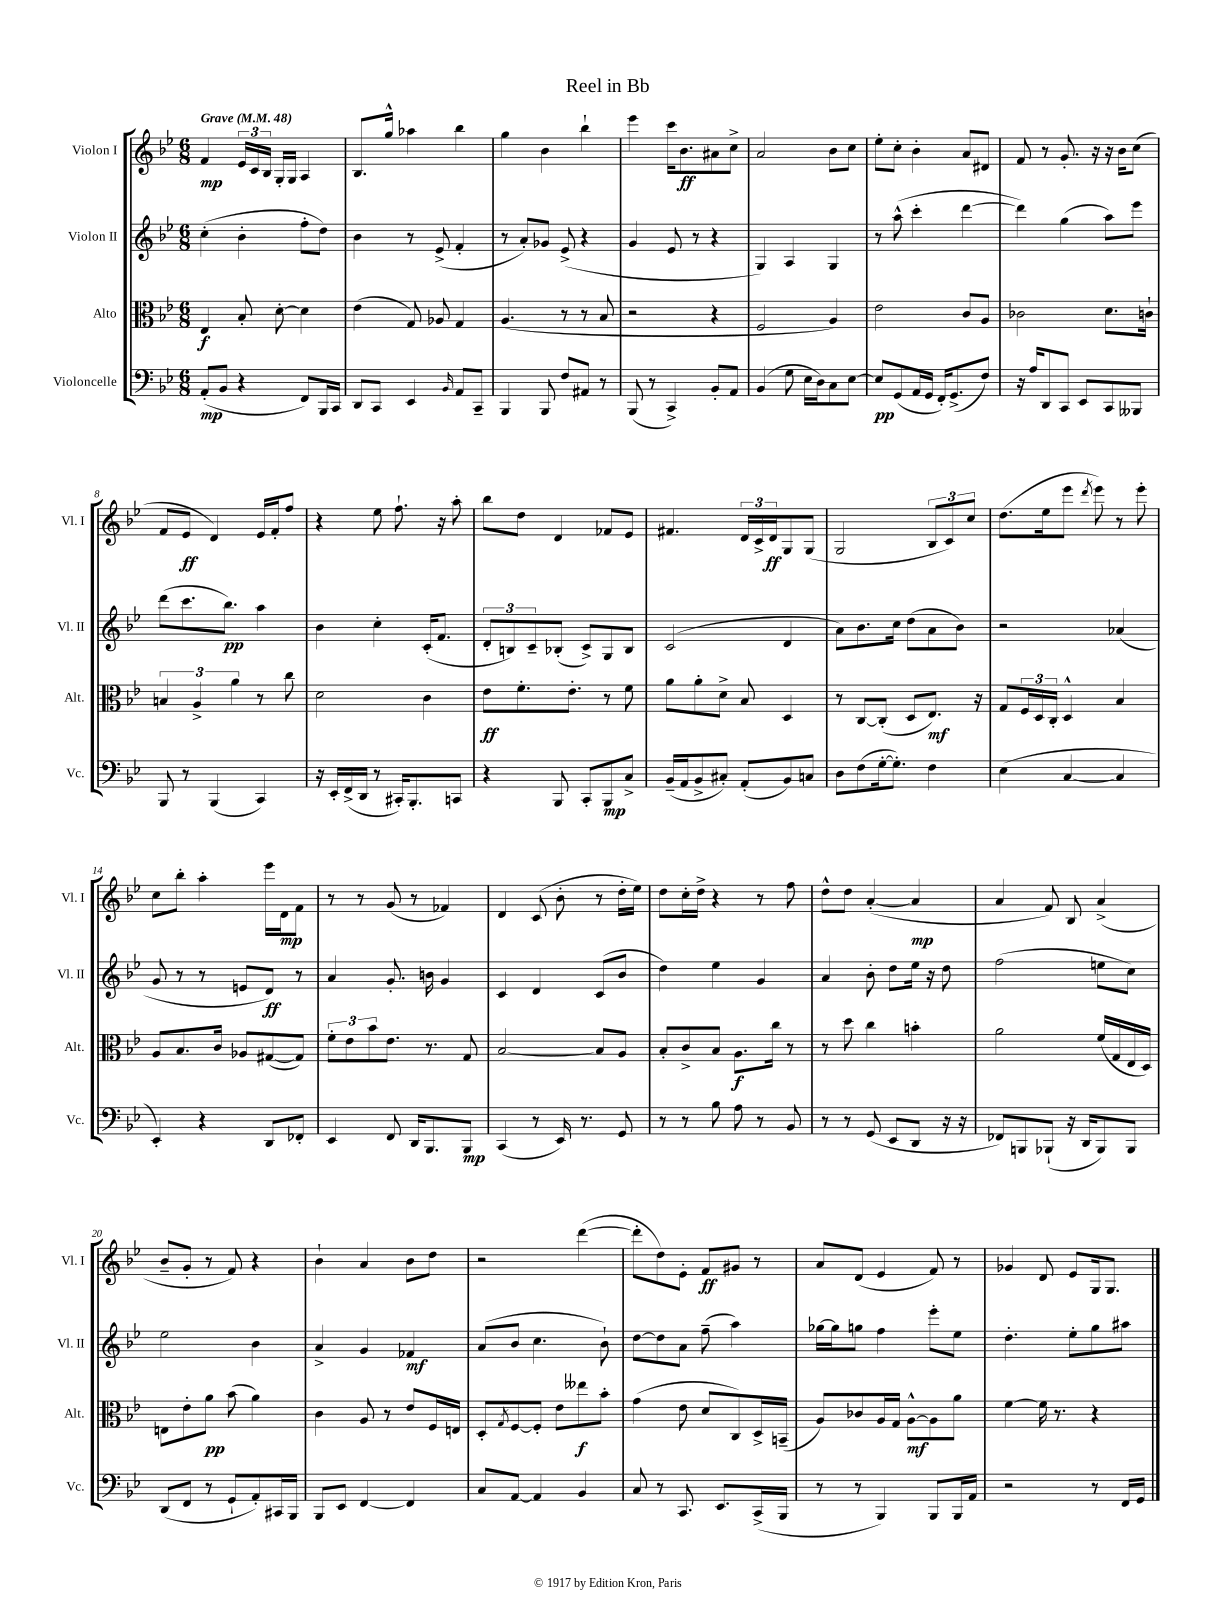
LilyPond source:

\header { title = "Reel in Bb" }
<<
\new StaffGroup <<
\new Staff = "s0" \with { instrumentName = "Violon I" shortInstrumentName = "Vl. I" } {
    \clef treble \key bes \major \numericTimeSignature \time 6/8 \tempo "Grave" 4 = 48
    f'4\mp \tuplet 3/2 { ees'16 c'16 bes16 } g16-. g16 a4 |
    bes8. g''16-^ aes''4 bes''4 |
    g''4 bes'4 bes''4-! |
    ees'''4 c'''16 bes'8.\ff ais'8 c''8-> |
    a'2 bes'8 c''8 |
    ees''8-. c''8-. bes'4-. a'8 dis'8 |
    f'8 r8 g'8.-. r16 r16 bes'16 c''8( |
    f'8 ees'8\ff d'4) ees'16 f'16-. f''8 |
    r4 ees''8 f''8.-! r16 a''8-. |
    bes''8 d''8 d'4 fes'8 ees'8 |
    fis'4. \tuplet 3/2 { d'16 c'16-> d'16\ff } g8 g8( |
    g2 \tuplet 3/2 { bes8 c'8) c''8 } |
    d''8.( ees''16 ees'''8 \acciaccatura { d'''8 } ees'''8) r8 ees'''8-. |
    c''8 bes''8-. a''4-. ees'''16 d'16\mp f'8 |
    r8 r8 g'8( r8 fes'4) |
    d'4 c'8( bes'8-. r8 d''16-. ees''16) |
    d''8 c''16-. d''16-> r4 r8 f''8 |
    d''8-^ d''8 a'4~-.( a'4\mp |
    a'4 f'8) bes8 a'4->( |
    bes'8-- g'8-. r8 f'8) r4 |
    bes'4-! a'4 bes'8 d''8 |
    r2 d'''4~( |
    d'''8-. d''8) ees'8-. f'8\ff gis'8 r8 |
    a'8 d'8( ees'4 f'8) r8 |
    ges'4 d'8 ees'8 g16 g8. \bar "|." |
}
\new Staff = "s1" \with { instrumentName = "Violon II" shortInstrumentName = "Vl. II" } {
    \clef treble \key bes \major \numericTimeSignature \time 6/8
    c''4-.( bes'4-. f''8-. d''8) |
    bes'4 r8 ees'8->( f'4-. |
    r8 a'8-.) ges'8 ees'8->( r4 |
    g'4 ees'8 r8 r4 |
    g4) a4 g4 |
    r8 a''8-^( c'''4-. d'''4~ |
    d'''4) g''4( a''8) ees'''8 |
    d'''8( c'''8. bes''8.\pp) a''4 |
    bes'4 c''4-. c'16-.( f'8. |
    \tuplet 3/2 { d'8-. b8) c'8-- } bes8-.( c'8->) g8 bes8 |
    c'2( d'4 |
    a'8) bes'8. c''16 d''8( a'8 bes'8) |
    r2 aes'4( |
    g'8 r8 r8 e'8 d'8\ff) r8 |
    a'4 g'8.-. b'16 g'4 |
    c'4 d'4 c'8( bes'8 |
    d''4) ees''4 g'4 |
    a'4 bes'8-. d''8 ees''16 r16 d''8 |
    f''2( e''8 c''8) |
    ees''2 bes'4 |
    a'4-> g'4 fes'4\mf |
    a'8( bes'8 c''4. bes'8-!) |
    d''8~ d''8 a'8 f''8--( a''4) |
    ges''16~ ges''16 g''8 f''4 ees'''8-. ees''8 |
    d''4.-. ees''8-. g''8 ais''8 \bar "|." |
}
\new Staff = "s2" \with { instrumentName = "Alto" shortInstrumentName = "Alt." } {
    \clef alto \key bes \major \numericTimeSignature \time 6/8
    ees4\f bes8-. d'8~-. d'4 |
    ees'4( g8) aes8 g4 |
    a4.( r8 r8 bes8 |
    r2 r4 |
    f2 a4) |
    ees'2 c'8 a8 |
    ces'2 d'8. c'16-! |
    \tuplet 3/2 { b4 a4-> a'4 } r8 c''8 |
    d'2 c'4 |
    ees'8\ff f'8.-. ees'8.-. r8 f'8 |
    a'8 a'8-. d'8-> bes8 d4 |
    r8 c8~ c8-.( d8 ees8.\mf) r16 |
    g8 \tuplet 3/2 { f16 d16 c16-. } d4-^ bes4 |
    a8 bes8. c'16 aes8 gis8~( gis8) |
    \tuplet 3/2 { f'8-. ees'8 bes'8 } ees'8. r8. g8 |
    bes2~ bes8 a8 |
    bes8-. c'8-> bes8 a8.\f c''16 r8 |
    r8 d''8 c''4 b'4-. |
    a'2 f'16( g16 ees16 d16) |
    e8 ees'8-. a'8\pp bes'8( a'4) |
    c'4 a8 r8 ees'8 f16 e16 |
    d8-. \acciaccatura { g8 } f8~ f8-. ees'8 eeses''8\f bes'8-. |
    g'4( ees'8 d'8 c8) d16-> b,16--( |
    a8) ces'8 a16 g16 a8~-^\mf a8 a'8 |
    f'4~ f'16 r8. r4 \bar "|." |
}
\new Staff = "s3" \with { instrumentName = "Violoncelle" shortInstrumentName = "Vc." } {
    \clef bass \key bes \major \numericTimeSignature \time 6/8
    a,8-.\mp( bes,8 r4 f,8) bes,,16 c,16 |
    d,8 c,8 ees,4 \grace { bes,16 } a,8 c,8-- |
    bes,,4 bes,,8 f8 ais,8 r8 |
    bes,,8( r8 c,4->) bes,8-. a,8 |
    bes,4( g8 ees16 d16) c8 ees8~ |
    ees8\pp g,8( a,16 g,16 f,16-.) g,8.->( f8) |
    r16 a16 d,8 c,8 ees,8 c,8 beses,,8 |
    bes,,8 r8 bes,,4( c,4) |
    r16 ees,16-. f,16->( d,16 r8 cis,16-.) bes,,8.-. c,8 |
    r4 bes,,8 c,8-. bes,,8\mp c8-> |
    bes,16--( a,16 bes,8-> cis8-.) a,8-.( bes,8) c8 |
    d8 f8( g16~-. g8.-.) f4 |
    ees4( c4~ c4 |
    ees,4-.) r4 d,8 fes,8-. |
    ees,4 f,8 d,16 bes,,8. bes,,8\mp |
    c,4( r8 ees,16) r8. g,8 |
    r8 r8 bes8 a8 r8 bes,8 |
    r8 r8 g,8( ees,8 d,8 r16 r16 |
    fes,8) b,,8 bes,,8-!( r16 d,16 bes,,8) bes,,8 |
    d,8( f,8 r8 g,8-! a,8-.) cis,16 bes,,16 |
    bes,,8 ees,8 f,4~ f,4 |
    c8 a,8~ a,4 bes,4 |
    c8 r8 c,8. ees,8. c,16->( bes,,16 |
    r8 r8 bes,,4) bes,,8 bes,,16 a,16 |
    r2 r8 f,16 g,16 \bar "|." |
}
>>
>>
